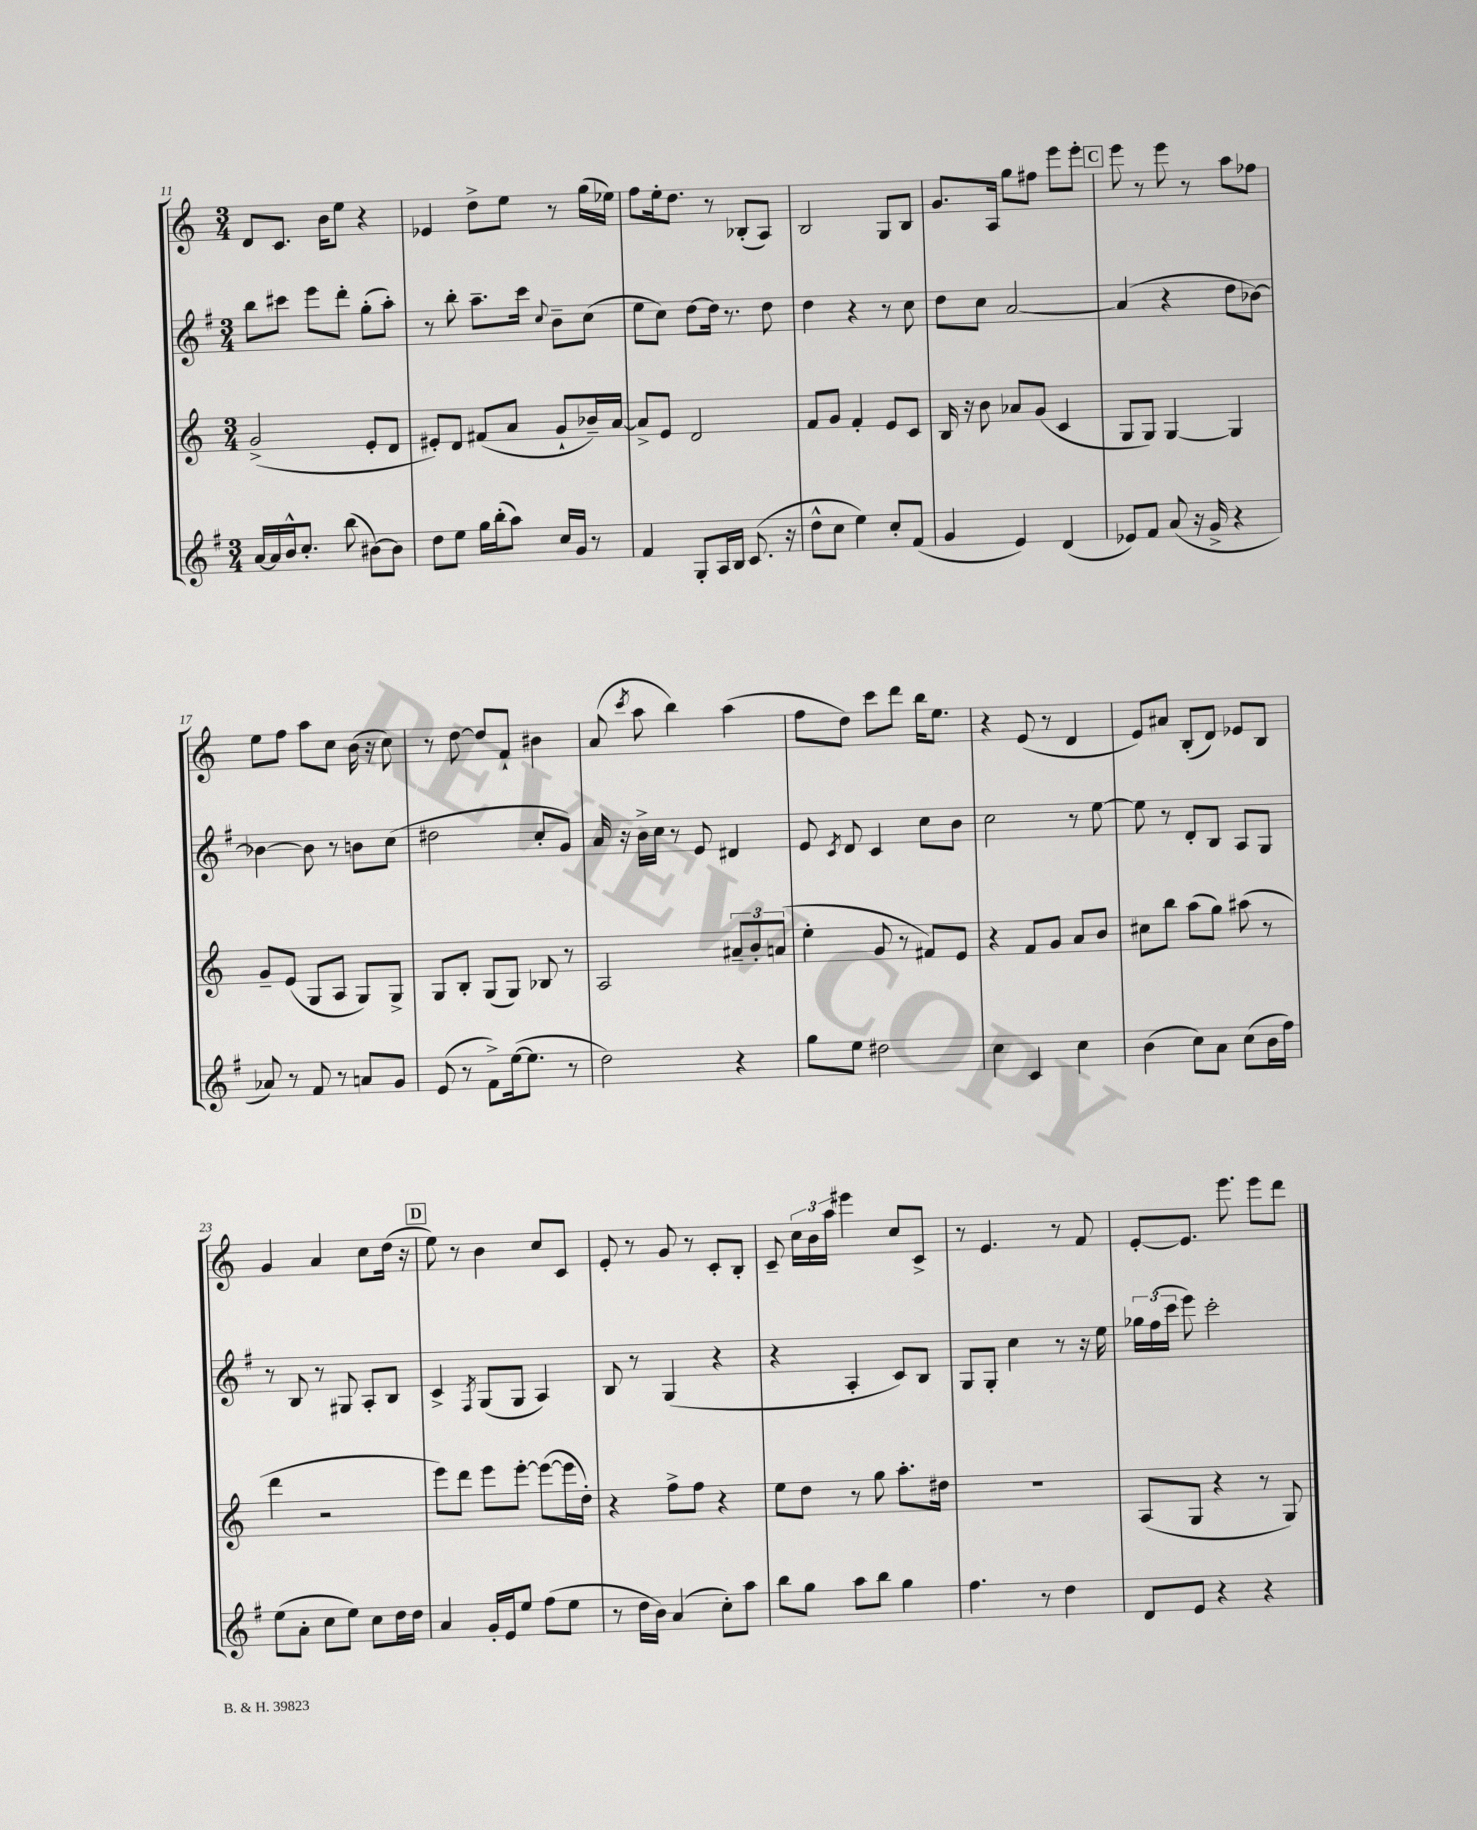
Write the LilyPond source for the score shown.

<<
\new StaffGroup <<
\new Staff = "s0" {
    \clef treble \key c \major \numericTimeSignature \time 3/4
    \autoBeamOff d'8[ c'8.] b'16[ e''8] r4 |
    ees'4 d''8[-> e''8] r8 g''16[( ees''16]) |
    f''8[ e''16-. d''8.] r8 bes8[-.( a8]) |
    b2 g8[ b8] |
    g'8.[ a16] g''8[ fis''8] e'''8[ e'''8]-. |
    \mark \markup { \box "C" } e'''8 r8 e'''8 r8 a''8[ fes''8] |
    e''8[ f''8] a''8[ c''8] b'16( r16 c''8) |
    r8 d''8~ d''8[ f'8]-! bis'4 |
    a'8( \acciaccatura { c'''8 } a''8 b''4) a''4( |
    f''8[ d''8]) c'''8[ d'''8] b''16[ e''8.] |
    r4 e'8( r8 d'4 |
    e'8[) ais'8] b8[-.( d'8]) ees'8[ b8] |
    g'4 a'4 c''8[ d''16]( r16 |
    \mark \markup { \box "D" } e''8) r8 b'4 c''8[ c'8] |
    e'8-. r8 g'8 r8 c'8[-. b8]-. |
    c'8-- \tuplet 3/2 { c''16[ b'16 a''16] } eis'''4 c''8[ c'8]-> |
    r8 e'4. r8 f'8 |
    e'8[~-. e'8.] e'''8. e'''8[ d'''8] \bar "|." |
}
\new Staff = "s1" {
    \clef treble \key g \major \numericTimeSignature \time 3/4
    \autoBeamOff b''8[ cis'''8] e'''8[ d'''8]-. g''8[-.( a''8]-.) |
    r8 b''8-. a''8.[-- c'''16] \appoggiatura { c''8 } b'8[-- c''8]( |
    e''8[ c''8]) d''8[~ d''16] r8. d''8 |
    d''4 r4 r8 c''8 |
    d''8[ c''8] a'2~ |
    \mark \markup { \box "C" } a'4( r4 d''8[ bes'8]~) |
    bes'4~ bes'8 r8 b'8[ c''8]( |
    dis''2 c''8[-. g'8]) |
    a'16 r16 b'16[-> c''16] r8 e'8 dis'4 |
    e'8 \acciaccatura { c'8 } d'8 c'4 c''8[ b'8] |
    c''2 r8 e''8~ |
    e''8 r8 d'8[-. b8] a8[ g8] |
    r8 b8 r8 gis8 a8[-. b8] |
    \mark \markup { \box "D" } c'4-> \acciaccatura { fis8 } g8[( g8] a4) |
    b8 r8 g4( r4 |
    r4 a4-. c'8[) b8] |
    g8[ g8]-. c''4 r8 r16 e''16 |
    \tuplet 3/2 { ges''16[ fis''16( c'''16] } e'''8) c'''2-. \bar "|." |
}
\new Staff = "s2" {
    \clef treble \key c \major \numericTimeSignature \time 3/4
    \autoBeamOff g'2->( e'8[-. d'8] |
    eis'8[-.) d'8] fis'8[( a'8] g'8[-! bes'16--) a'16]~ |
    a'8[-> e'8] d'2 |
    f'8[ g'8] f'4-. e'8[ c'8] |
    b16 r16 b'8 aes'8[ g'8]( c'4 |
    \mark \markup { \box "C" } g8[ g8]) g4~ g4 |
    g'8[-- e'8]( g8[ a8] g8[) g8]-> |
    g8[ b8]-. g8[( g8]) bes8 r8 |
    a2 \tuplet 3/2 { ais'8[-- b'8-. a'8]( } |
    e''4-. g'8 r8 fis'8[) e'8] |
    r4 f'8[ g'8] a'8[ b'8] |
    cis''8[ b''8] a''8[( g''8]) ais''8( r8 |
    d'''4 r2 |
    \mark \markup { \box "D" } e'''8[) d'''8] e'''8[ e'''8]~-. e'''8[~( e'''16 d''16]-.) |
    r4 f''8[-> f''8] r4 |
    e''8[ d''8] r8 g''8 a''8.[-. dis''16] |
    R2. |
    a8[( g8] r4 r8 g8) \bar "|." |
}
\new Staff = "s3" {
    \clef treble \key g \major \numericTimeSignature \time 3/4
    \autoBeamOff a'16[~ a'16 b'16-^ c''8.]-. b''8( bis'8[~) bis'8] |
    d''8[ e''8] g''16[ b''16-.( a''8]) c''16[ g'16] r8 |
    fis'4 g8[-. a16 b16] c'8.( r16 |
    d''8[-^ c''8] e''4) c''8[-. fis'8]( |
    g'4 e'4) d'4( |
    \mark \markup { \box "C" } ees'8[) fis'8] a'8( r16 g'16-> r4 |
    aes'8) r8 fis'8 r8 a'8[ g'8] |
    e'8( r8 fis'8[->) e''16~( e''8.] r8 |
    d''2) r4 |
    g''8[ e''8] dis''2 |
    c''4 c'4 c''4 |
    b'4( c''8[) a'8] c''8[( b'16 fis''16]) |
    e''8[( a'8]-. c''8[ e''8]) c''8[ d''16 d''16] |
    \mark \markup { \box "D" } a'4 g'16[-. e'16 e''8] fis''8[( e''8] |
    r8 d''16[ b'16]) a'4( c''8[-.) a''8] |
    b''8[ g''8] a''8[ b''8] g''4 |
    fis''4. r8 d''4 |
    d'8[ e'8] r4 r4 \bar "|." |
}
>>
>>
\layout { \context { \Score currentBarNumber = #11 } }
